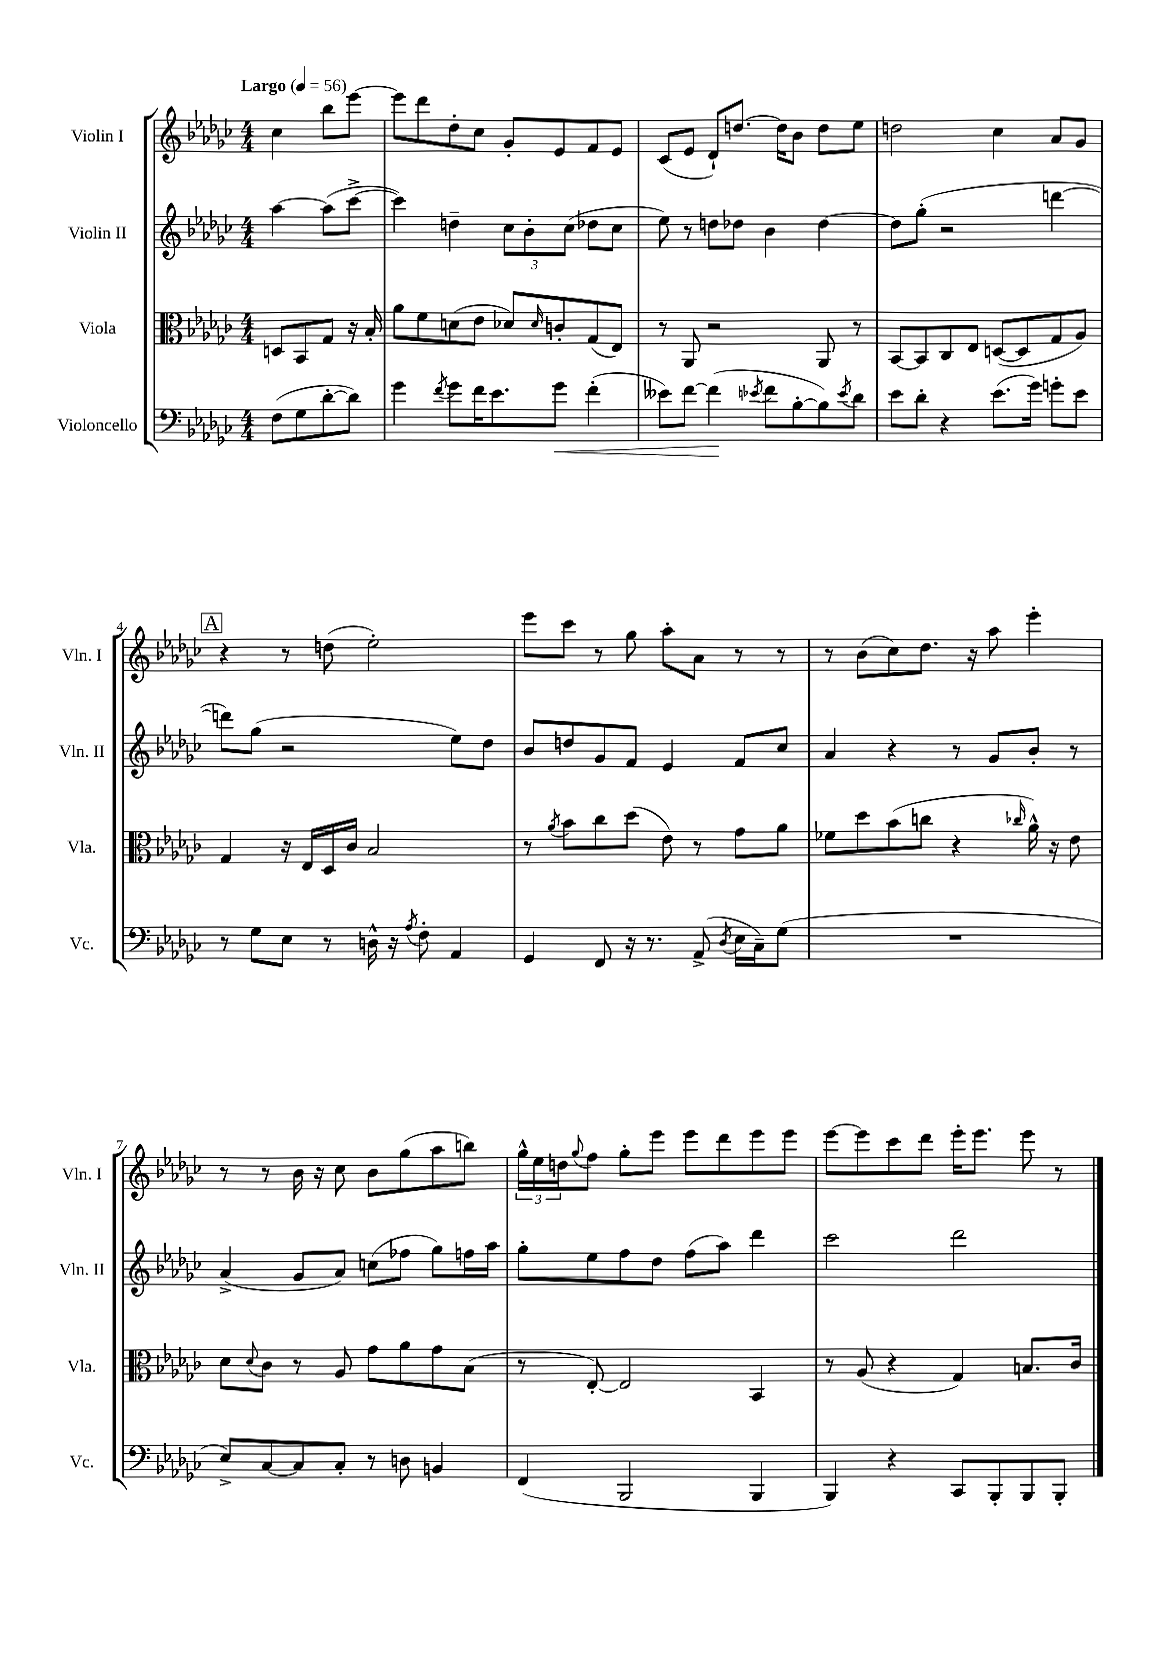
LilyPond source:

<<
\new StaffGroup <<
\new Staff = "s0" \with { instrumentName = "Violin I" shortInstrumentName = "Vln. I" } {
    \clef treble \key ges \major \numericTimeSignature \time 4/4 \partial 2 \tempo "Largo" 4 = 56
    ces''4 bes''8 ees'''8~ |
    ees'''8 des'''8 des''8-. ces''8 ges'8-. ees'8 f'8 ees'8 |
    ces'8( ees'8 des'8-!) d''8.~ d''16 bes'8 d''8 ees''8 |
    d''2 ces''4 aes'8 ges'8 |
    \mark \markup { \box "A" } r4 r8 d''8( ees''2-.) |
    ees'''8 ces'''8 r8 ges''8 aes''8-. aes'8 r8 r8 |
    r8 bes'8( ces''8) des''8. r16 aes''8 ees'''4-. |
    r8 r8 bes'16 r16 ces''8 bes'8 ges''8( aes''8 b''8) |
    \tuplet 3/2 { ges''16-^ ees''16 d''16 } \appoggiatura { ges''8 } f''8 ges''8-. ees'''8 ees'''8 des'''8 ees'''8 ees'''8 |
    ees'''8~ ees'''8 ces'''8 des'''8 ees'''16-. ees'''8. ees'''8 r8 \bar "|." |
}
\new Staff = "s1" \with { instrumentName = "Violin II" shortInstrumentName = "Vln. II" } {
    \clef treble \key ges \major \numericTimeSignature \time 4/4 \partial 2
    aes''4~ aes''8( ces'''8~-> |
    ces'''4) d''4-- \tuplet 3/2 { ces''8 bes'8-. ces''8( } des''8 ces''8 |
    ees''8) r8 d''8 des''8 bes'4 des''4~ |
    des''8 ges''8-.( r2 d'''4~ |
    \mark \markup { \box "A" } d'''8) ges''8( r2 ees''8) des''8 |
    bes'8 d''8 ges'8 f'8 ees'4 f'8 ces''8 |
    aes'4 r4 r8 ges'8 bes'8-. r8 |
    aes'4->( ges'8 aes'8) c''8( fes''8 ges''8) f''16 aes''16 |
    ges''8-. ees''8 f''8 des''8 f''8( aes''8) des'''4 |
    ces'''2 des'''2 \bar "|." |
}
\new Staff = "s2" \with { instrumentName = "Viola" shortInstrumentName = "Vla." } {
    \clef alto \key ges \major \numericTimeSignature \time 4/4 \partial 2
    d8 bes,8 ges8 r16 bes16-. |
    aes'8 f'8 d'8( ees'8 des'8) \grace { des'16 } c'8-. ges8( ees8) |
    r8 aes,8 r2 aes,8 r8 |
    bes,8~ bes,8 ces8 ees8 d8~( d8 ges8 aes8) |
    \mark \markup { \box "A" } ges4 r16 ees16 des16 ces'16 bes2 |
    r8 \acciaccatura { aes'8 } bes'8 ces''8 des''8( ees'8) r8 ges'8 aes'8 |
    fes'8 des''8 bes'8( c''8 r4 \grace { ces''16 } aes'16-^) r16 ees'8 |
    des'8 \appoggiatura { des'8 } ces'8 r8 aes8 ges'8 aes'8 ges'8 bes8( |
    r8 ees8~-.) ees2 bes,4 |
    r8 aes8( r4 ges4) b8. ces'16 \bar "|." |
}
\new Staff = "s3" \with { instrumentName = "Violoncello" shortInstrumentName = "Vc." } {
    \clef bass \key ges \major \numericTimeSignature \time 4/4 \partial 2
    f8( ges8 des'8~-. des'8) |
    ges'4 \acciaccatura { f'8 } ges'8 f'16 ees'8. ges'8\< f'4-.( |
    eeses'8) f'8~ f'4\!( \acciaccatura { ees'8 } f'8 bes8~-. bes8) \acciaccatura { ees'8 } des'8 |
    ees'8 des'8-. r4 ees'8.( ges'16) g'8-. ees'8 |
    \mark \markup { \box "A" } r8 ges8 ees8 r8 d16-^ r16 \acciaccatura { aes8 } f8-. aes,4 |
    ges,4 f,8 r16 r8. aes,8->( \acciaccatura { des8 } ees16 ces16--) ges8( |
    R1 |
    ees8->) ces8~ ces8 ces8-. r8 d8 b,4 |
    f,4( bes,,2 bes,,4 |
    bes,,4) r4 ces,8 bes,,8-. bes,,8 bes,,8-. \bar "|." |
}
>>
>>
